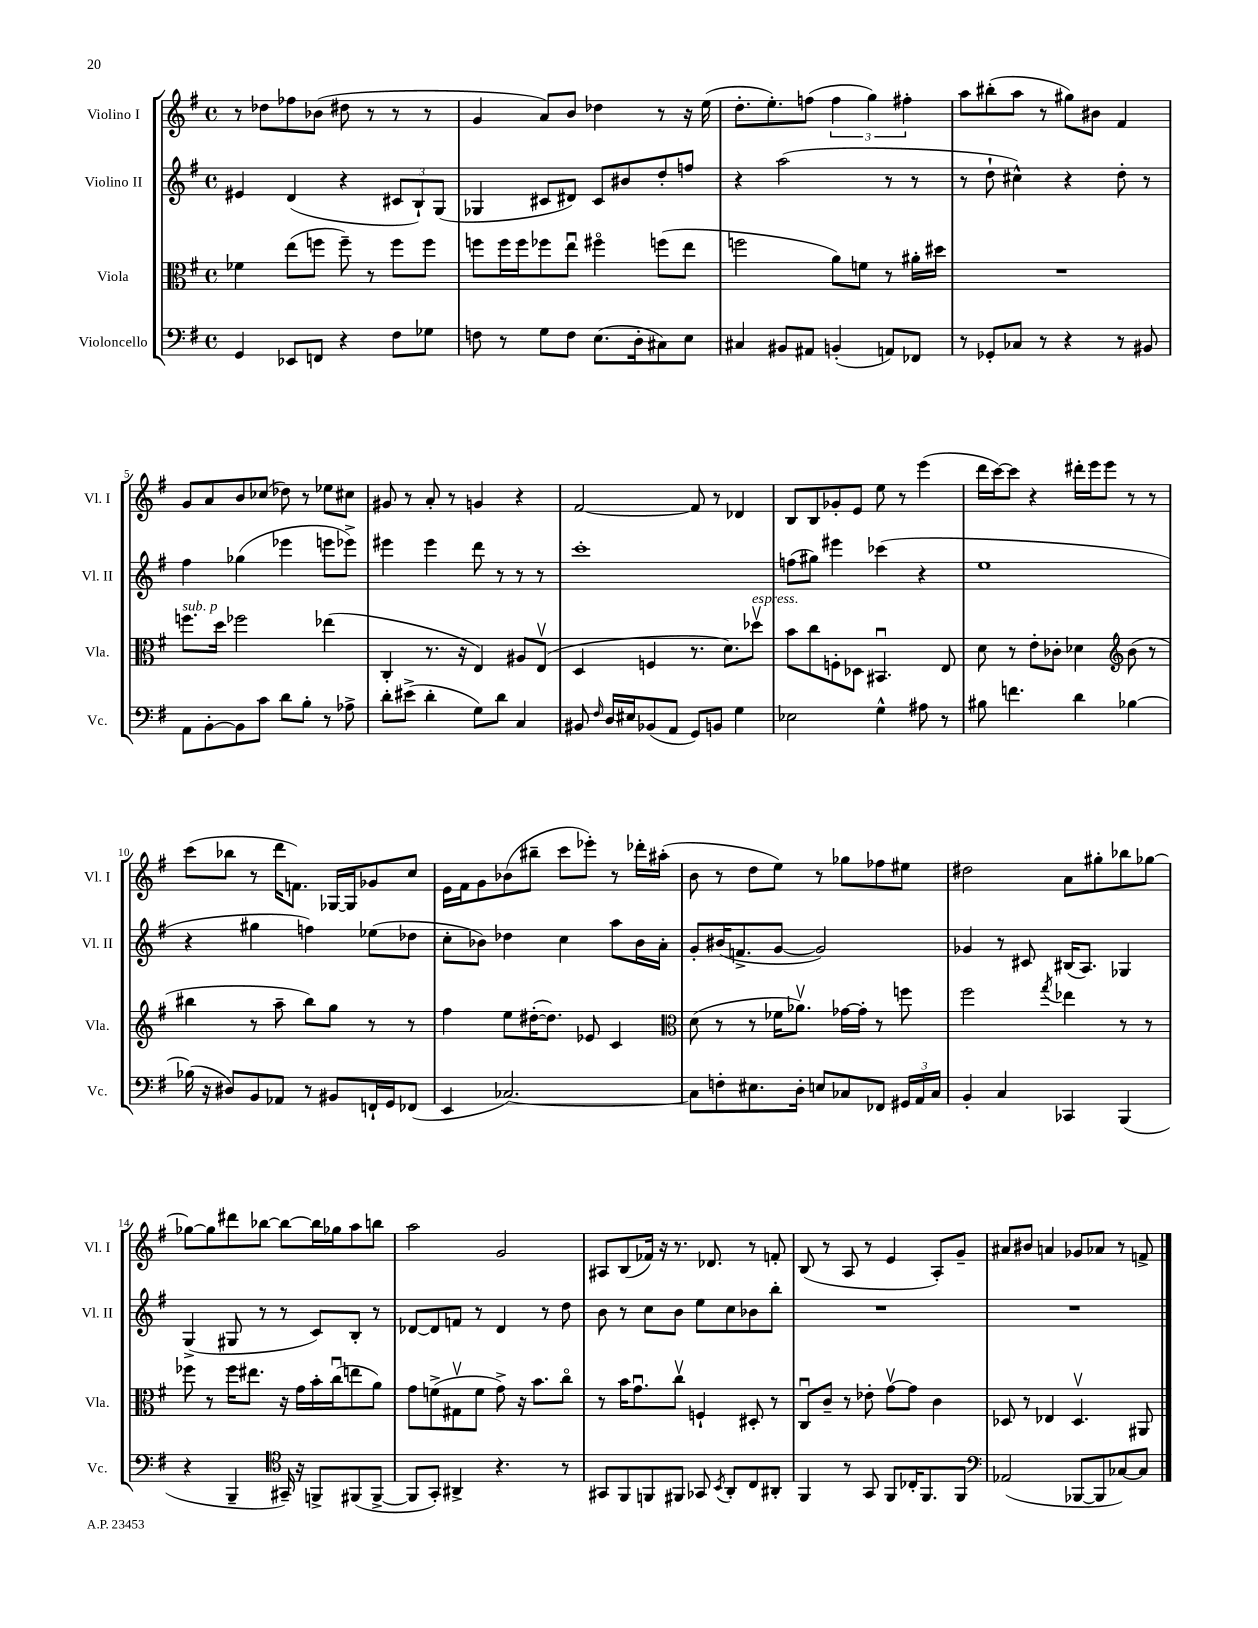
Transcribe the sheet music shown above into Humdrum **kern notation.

**kern	**kern	**kern	**kern
*staff4	*staff3	*staff2	*staff1
*clefF4	*clefC3	*clefG2	*clefG2
*k[f#]	*k[f#]	*k[f#]	*k[f#]
*M4/4	*M4/4	*M4/4	*M4/4
*met(c)	*met(c)	*met(c)	*met(c)
4GG	4f-	4e#	8r
.	.	.	8dd-
8EE-	(8ee	(4d	8ff-
8FF	8ff	.	(8b-
4r	8ff~)	4r	8dd#
.	8r	.	8r
8F#	8ff	12c#	8r
.	.	12B`)	.
8G-	8ff	.	8r
.	.	(12G	.
=	=	=	=
8F	8ff	4G-	4g
8r	16ff	.	.
.	16ff	.	.
8G	8ff-	8c#	8a)
8F	8eeu	8d#)	8b
(8.E	4ff#o	8c#	4dd-
.	.	8b#	.
16D'	.	.	.
8C#)	(8ff	8dd'	8r
8E	8ee	8ff	16r
.	.	.	(16ee
=	=	=	=
4C#	2ff	4r	8.dd'
.	.	.	8.ee')
8BB#	.	(2aa	.
8AA#	.	.	(8ff
(4BB'	8a)	.	6ff
.	8f	.	.
.	.	.	6gg)
8AA)	8r	8r	.
.	.	.	6ff#'
8FF-	16a#'	8r	.
.	16dd#	.	.
=	=	=	=
8r	1r	8r	8aa
8GG-'	.	8dd`	(8bb#'
8C-	.	4cc#^^)	8aa
8r	.	.	8r
4r	.	4r	8gg#)
.	.	.	8b#
8r	.	8dd'	4f#
8BB#	.	8r	.
=	=	=	=
8AA	8.ff	4ff#	8g
[8BB'	.	.	8a
.	16dd	.	.
8BB]	2ff-	(4gg-	8b
8c	.	.	(8cc-
8d	.	4eee-	8dd-)
8B'	.	.	8r
8r	(4ee-	8eee	8ee-
8A-^	.	8eee-^)	8cc#
=	=	=	=
8d'	4C'	4eee#	8g#
(8e#^	.	.	8r
4d'	8.r	4eee#	8a'
.	.	.	8r
.	16r	.	.
8G)	4E)	8ddd	4g
8d	.	8r	.
4C	8A#	8r	4r
.	(8Ev	8r	.
=	=	=	=
8BB#	4D	1ccc'	[2f#
16qqF#	.	.	.
16D	.	.	.
16E#	.	.	.
(8BB-	4F	.	.
8AA	.	.	.
8GG)	8.r	.	8f#]
8BB	.	.	8r
.	8.d)	.	.
4G	.	.	4d-
.	8dd-v	.	.
=	=	=	=
2E-	8b	(8ff	8B
.	8cc	8gg#)	8B
.	8F'	4eee#	8g-'
.	8D-	.	8e
4G^^	4.BB#u	(4ccc-	8ee
.	.	.	8r
8A#	.	4r	(4eee
8r	8E	.	.
=	=	=	=
8B#	8d	1ee	16ddd
.	.	.	[16ccc)
4.f	8r	.	8ccc]
.	8e'	.	4r
.	8c-'	.	.
4d	4d-	.	16ddd#'
.	.	.	16eee
.	.	.	8eee
*	*clefG2	*	*
[4B-	(8b	.	8r
.	8r	.	8r
=	=	=	=
(16B-]	4bb#	4r	(8ccc
16r	.	.	.
8D#)	.	.	8bb-
8BB	8r	4gg#	8r
8AA-	8aa~	.	16ddd
.	.	.	8.f)
8r	8bb#)	4ff)	.
8BB#	8gg	.	[16G-
.	.	.	16G-]
16FF`	8r	(8ee-	8g-
16GG	.	.	.
(8FF-	8r	8dd-	8cc
=	=	=	=
4EE	4ff#	8cc'	16e
.	.	.	16f#
.	.	8b-)	8g
[2.C-)	8ee	4dd-	(8b-
.	([16dd#'	.	8bb#~
.	8.dd#])	.	.
.	.	4cc	8ccc
.	8e-	.	8eee-')
.	4c	8aa	8r
.	.	16b-	16ddd-'
.	.	16a'	(16aa#'
=	=	=	=
*	*clefC3	*	*
8C-]	(8d	8g'	8b
8F'	8r	(16b#	8r
.	.	8.f^	.
8.E#	8r	.	8dd
.	16f-	[8g	8ee)
16D'	8.a-v)	.	.
8E	.	2g])	8r
8C-	[16g-	.	8gg-
.	16g-']	.	.
8FF-	8r	.	8ff-
24GG#	8ff	.	8ee#
24AA	.	.	.
24C-	.	.	.
=	=	=	=
4BB'	2ff#	4g-	2dd#
4C	.	8r	.
.	.	8c#	.
.	8qgg	.	.
4CC-	4ee-	(16B#	8a
.	.	8.A)	.
.	.	.	8gg#'
(4BBB	8r	4G-	8bb-
.	8r	.	[8gg-
=	=	=	=
4r	8ff-	(4G^	8gg-_
.	8r	.	8gg-]
4BBB~	16ff-	8G#	8ddd#
.	8.ee#	.	.
.	.	8r	[8bb-
*clefC4	*	*	*
16GG#~)	16r	8r	8bb-_
16r	16g	.	.
8FF^	16b'	8c)	16bb-]
.	(16ccu	.	16gg-
(8FF#	8ee	8B'	8aa
[8FF#^	8a)	8r	8bb
=	=	=	=
8FF#]	8g	[8d-	2aa
8GG')	(8f^	8d-]	.
4AA#^	8G#v	8f	.
.	8f	8r	.
4.r	8g^)	4d-	2g
.	16r	.	.
.	8.b	.	.
.	.	8r	.
8r	8cco	8dd	.
=	=	=	=
8GG#	8r	8b	8A#
8FF#	16b	8r	(8B
.	8.gu	.	.
8FF	.	8cc	16f-)
.	.	.	16r
8FF#	8ccv	8b	8.r
8GG-	4F`	8ee	.
.	.	.	8.d-
8qBB	.	.	.
8AA'	.	8cc	.
8C	8D#'	8b-	8r
8AA#'	8r	8bb'	8f'
=	=	=	=
4FF#	8Cu	1r	(8B
.	8c~	.	8r
8r	8r	.	8A
8GG	8e-'	.	8r
8FF#	[8gv	.	4e
16C-'	8g]	.	.
8.FF#	.	.	.
.	4c	.	8A')
8FF#	.	.	8g~
=	=	=	=
*clefF4	*	*	*
(2AA-	8D-	1r	8a#
.	8r	.	8b#
.	4E-	.	4a
[8BBB-	4.D-v	.	8g-
8BBB-]	.	.	8a-
[8C-)	.	.	8r
8C-]	8AA#	.	8f^
==	==	==	==
*-	*-	*-	*-
